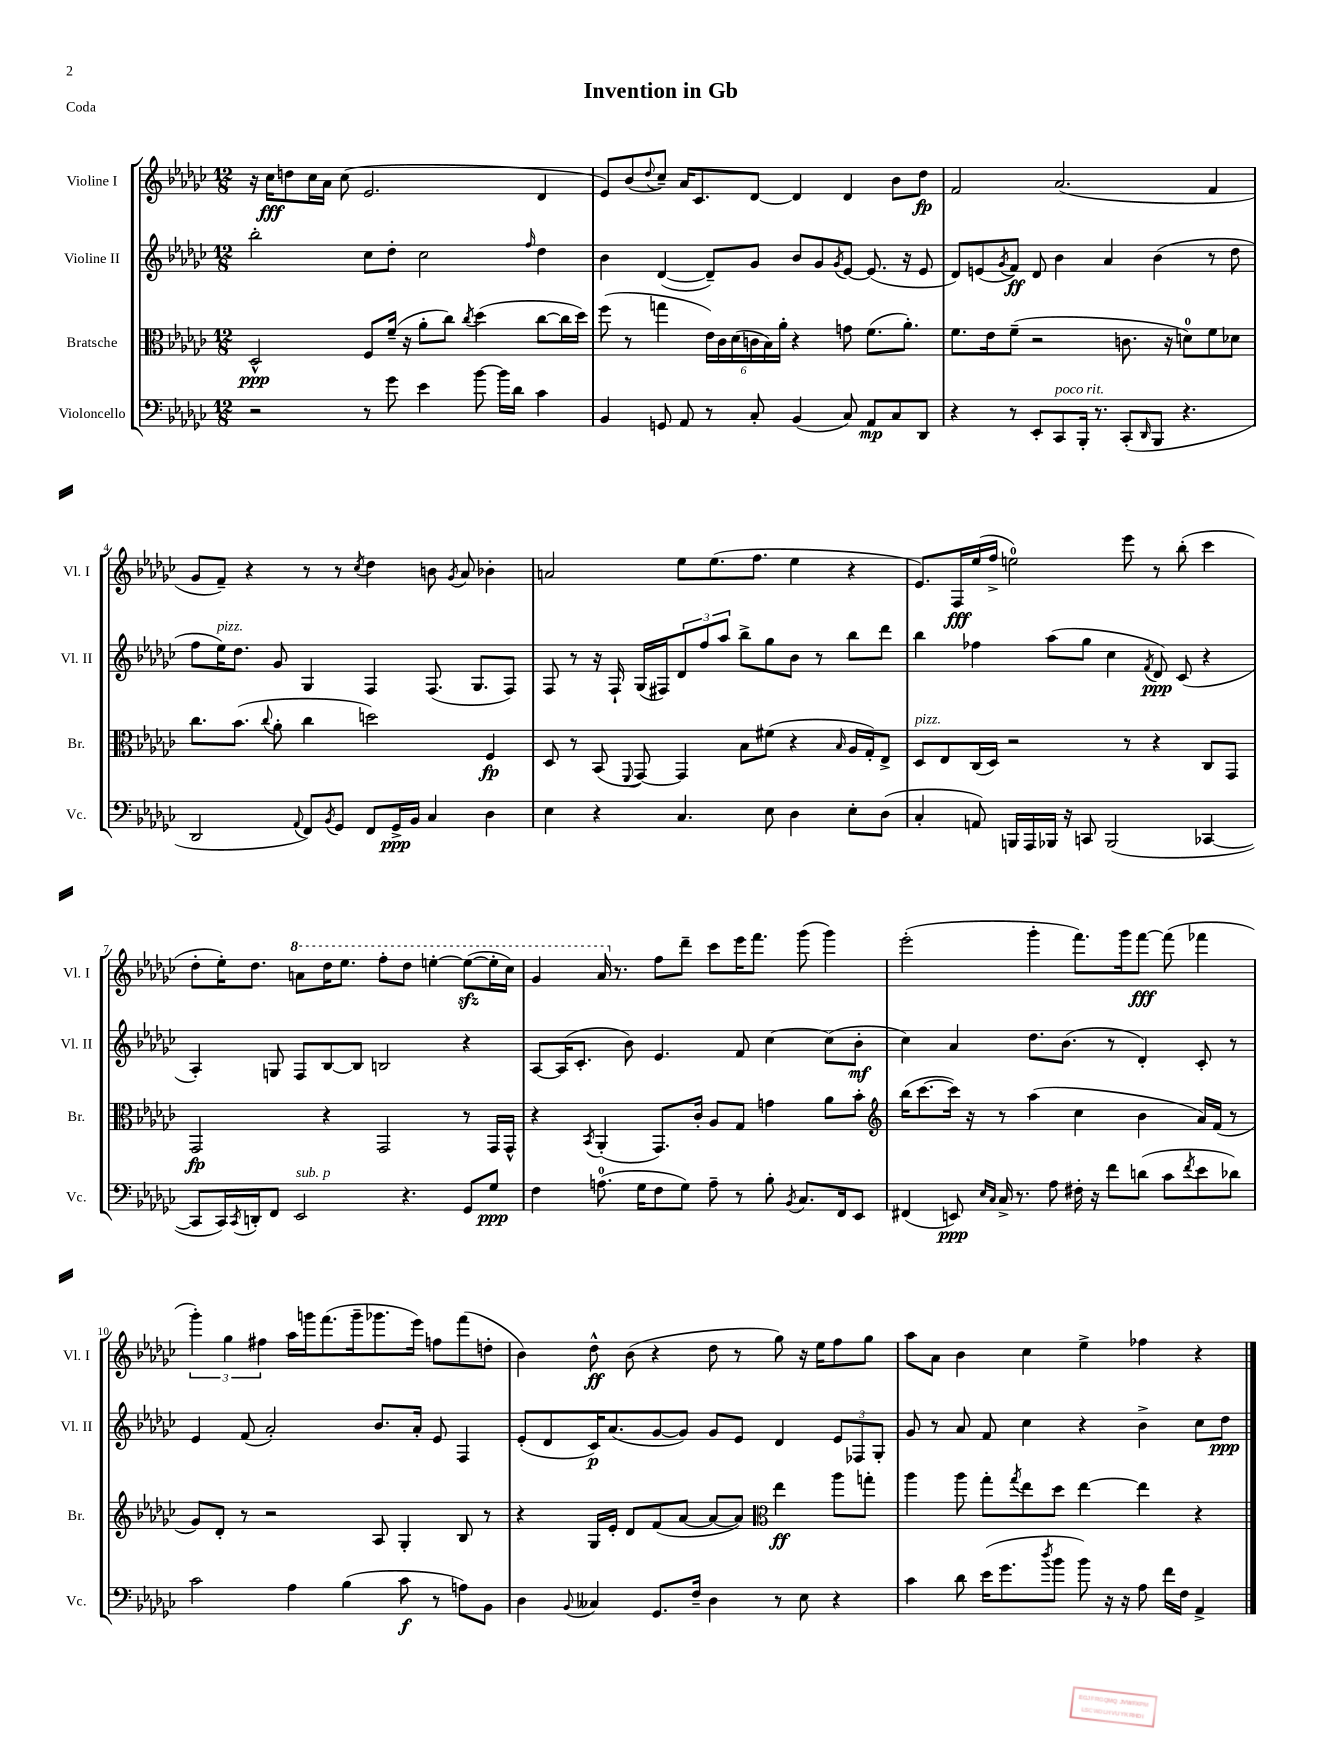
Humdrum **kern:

**kern	**dynam	**kern	**dynam	**kern	**dynam	**kern	**dynam
*part4	*part4	*part3	*part3	*part2	*part2	*part1	*part1
*staff4	*staff4	*staff3	*staff3	*staff2	*staff2	*staff1	*staff1
*I"Violoncello	*	*I"Bratsche	*	*I"Violine II	*	*I"Violine I	*
*I'Vc.	*	*I'Br.	*	*I'Vl. II	*	*I'Vl. I	*
*clefF4	*	*clefC3	*	*clefG2	*	*clefG2	*
*k[b-e-a-d-g-c-]	*	*k[b-e-a-d-g-c-]	*	*k[b-e-a-d-g-c-]	*	*k[b-e-a-d-g-c-]	*
*M12/8	*	*M12/8	*	*M12/8	*	*M12/8	*
=1	=1	=1	=1	=1	=1	=1	=1
2r	.	2D-^^/	ppp	2bb-'\	.	16r	.
.	.	.	.	.	.	16cc-\KL	fff
.	.	.	.	.	.	8ddn\	.
.	.	.	.	.	.	16cc-\L	.
.	.	.	.	.	.	16a-\JJ	.
.	.	.	.	.	.	(8cc-\	.
8r	.	8F/L	.	8cc-\L	.	2.e-/	.
8g-\	.	(16f~/Jk	.	8dd-'\J	.	.	.
.	.	16r	.	.	.	.	.
4e-\	.	8a-'\L	.	2cc-\	.	.	.
.	.	8cc-\J)	.	.	.	.	.
.	.	8qcc-/	.	.	.	.	.
[8b-\	.	(4dd-\	.	.	.	.	.
16b-\LL]	.	.	.	.	.	.	.
16d-\JJ	.	.	.	.	.	.	.
.	.	.	.	16qqff/	.	.	.
4c-\	.	[8cc-\L	.	4dd-\	.	4d-/	.
.	.	16cc-\L]	.	.	.	.	.
.	.	16dd-\JJ)	.	.	.	.	.
=2	=2	=2	=2	=2	=2	=2	=2
4BB-/	.	(8ff\	.	4b-\	.	8e-/L)	.
.	.	8r	.	.	.	(8b-/	.
.	.	.	.	.	.	8qqdd-/	.
8GGn/	.	4ggn\	.	([4d-/	.	8cc-~/J)	.
8AA-/	.	.	.	.	.	16a-/KL	.
.	.	.	.	.	.	8.c-/	.
8r	.	24e-\LL)	.	8d-~/L])	.	.	.
.	.	24c-\	.	.	.	.	.
.	.	(24d-\	.	.	.	.	.
8C-'/	.	24cn\	.	8g-/J	.	[8d-/J	.
.	.	24B-\)	.	.	.	.	.
.	.	24a-'\JJ	.	.	.	.	.
(4BB-/	.	4r	.	8b-/L	.	4d-/]	.
.	.	.	.	8g-/	.	.	.
.	.	.	.	8qg-/	.	.	.
8C-/)	.	8gn\	.	[8e-/J	.	4d-/	.
8AA-/L	mp	(8.f\L	.	(8.e-/]	.	.	.
8C-/	.	.	.	.	.	8b-\L	.
.	.	8.a-'\J)	.	16r	.	.	.
8DD-/J	.	.	.	8e-/	.	8dd-\J	fp
=3	=3	=3	=3	=3	=3	=3	=3
4r	.	8.f\L	.	8d-/L)	.	2f/	.
.	.	.	.	(8en/	.	.	.
.	.	16e-\k	.	.	.	.	.
.	.	.	.	8qg-/	.	.	.
8r	.	(8f~\J	.	8f/J)	ff	.	.
8EE-'/L	.	2r	.	8d-/	.	.	.
!LO:TX:a:i:t=poco rit.	!	!	!	!	!	!	!
8CC-/	.	.	.	4b-\	.	(2.a-/	.
16BBB-'/Jk	.	.	.	.	.	.	.
8.r	.	.	.	.	.	.	.
.	.	.	.	4a-/	.	.	.
(8CC-'/L	.	8.cn\	.	.	.	.	.
16qqDD-/	.	.	.	.	.	.	.
8BBB-/J	.	.	.	(4b-\	.	.	.
.	.	16r	.	.	.	.	.
4.r	.	8dn\L)	.	.	.	.	.
.	.	8f\	.	8r	.	4f/	.
.	.	8d-X\J	.	8dd-\	.	.	.
!!LO:LB:g=z
=4	=4	=4	=4	=4	=4	=4	=4
2DD-/	.	8.cc-\L	.	8ff\L	.	8g-/L	.
!	!	!	!	!LO:TX:a:i:t=pizz.	!	!	!
.	.	.	.	16ee-\K)	.	8f~/J)	.
.	.	(8.b-\J	.	8.dd-\J	.	.	.
.	.	.	.	.	.	4r	.
.	.	8qqcc-/	.	.	.	.	.
.	.	8a-'\	.	8g-/	.	.	.
8qqAA-/	.	.	.	.	.	.	.
8FF/L)	.	4cc-\	.	4G-/	.	8r	.
8qBB-/	.	.	.	.	.	.	.
8GG-/J	.	.	.	.	.	8r	.
.	.	.	.	.	.	8qcc-/	.
8FF/L	.	2ddn\)	.	4F/	.	4dd-\	.
16GG-^/L	ppp	.	.	.	.	.	.
16BB-/JJ	.	.	.	.	.	.	.
4C-/	.	.	.	(8.F/	.	8bn\	.
.	.	.	.	.	.	8qg-/	.
.	.	.	.	.	.	8a-/	.
.	.	.	.	8.G-/L	.	.	.
4D-\	.	4F/	fp	.	.	4b-X'\	.
.	.	.	.	8F/J)	.	.	.
=5	=5	=5	=5	=5	=5	=5	=5
4E-\	.	8D-/	.	8F/	.	2an/	.
.	.	8r	.	8r	.	.	.
4r	.	(8BB-/	.	16r	.	.	.
.	.	.	.	16F`/	.	.	.
.	.	8qqFF/	.	.	.	.	.
.	.	[8GG-/)	.	(16G-/LL	.	.	.
.	.	.	.	16F#X/J)	.	.	.
4.C-/	.	4GG-/]	.	12d-/	.	8ee-\L	.
.	.	.	.	12ff/	.	.	.
.	.	.	.	.	.	(8.ee-\	.
.	.	.	.	12aa-/J	.	.	.
.	.	8B-\L	.	8bb-^\L	.	.	.
.	.	.	.	.	.	8.ff\J	.
8E-\	.	(8f#X\J	.	8gg-\	.	.	.
4D-\	.	4r	.	8b-\J	.	4ee-\	.
.	.	.	.	8r	.	.	.
.	.	16qqB-/	.	.	.	.	.
8E-'\L	.	16A-/LL	.	8bb-\L	.	4r	.
.	.	16G-'/J)	.	.	.	.	.
(8D-\J	.	8E-^/J	.	8ddd-\J	.	.	.
=6	=6	=6	=6	=6	=6	=6	=6
!	!	!LO:TX:a:i:t=pizz.	!	!	!	!	!
4C-'/	.	8D-/L	.	4bb-\	.	8.e-/L)	.
.	.	8E-/	.	.	.	.	.
.	.	.	.	.	.	16F/L	fff
8AAn/)	.	(16C-/L	.	4ff-X\	.	(16ee-/	.
.	.	16D-/JJ)	.	.	.	16ff^/JJ	.
16BBBn/LL	.	2r	.	.	.	2een\)	.
16AAA-/	.	.	.	.	.	.	.
16BBB-X/JJ	.	.	.	(8aa-\L	.	.	.
16r	.	.	.	.	.	.	.
8CCn/	.	.	.	8gg-\J	.	.	.
(2BBB-/	.	.	.	4cc-\	.	.	.
.	.	8r	.	.	.	8eee-\	.
.	.	.	.	8qf/	.	.	.
.	.	4r	.	8d-/)	ppp	8r	.
.	.	.	.	(8c-/	.	(8bb-'\	.
[4CC-X/	.	8C-/L	.	4r	.	4ccc-\	.
.	.	8GG-/J	.	.	.	.	.
!!LO:LB:g=z
=7	=7	=7	=7	=7	=7	=7	=7
8CC-/L]	.	2GG-/	fp	4A-'/)	.	8dd-'\L	.
16CC-/L)	.	.	.	.	.	16ee-'\K)	.
8qCC-/	.	.	.	.	.	.	.
16DDn'/J	.	.	.	.	.	8.dd-\J	.
8FF/J	.	.	.	8Gn/	.	.	.
*	*	*	*	*	*	*8va	*
!LO:TX:a:i:t=sub. p	!	!	!	!	!	!	!
2EE-/	.	.	.	8F/L	.	8aan\L	.
.	.	4r	.	[8B-/	.	16ddd-\K	.
.	.	.	.	.	.	8.eee-\J	.
.	.	.	.	8B-/J]	.	.	.
.	.	2GG-/	.	2Bn/	.	8fff'\L	.
4.r	.	.	.	.	.	8ddd-\J	.
.	.	.	.	.	.	[4eeen'\	.
8GG-/L	.	8r	.	4r	.	(8eeezz\L_	.
8G-/J	ppp	16GG-/LL	.	.	.	16eee'\L]	.
.	.	16GG-^^/JJ	.	.	.	16ccc-\JJ)	.
=8	=8	=8	=8	=8	=8	=8	=8
4F\	.	4r	.	[8A-/L	.	4gg-/	.
.	.	.	.	(16A-/K]	.	.	.
.	.	.	.	8.c-'/J	.	.	.
.	.	8qBB-/	.	.	.	.	.
(8.An\	.	(4AA-'/	.	.	.	16aa-/	.
*	*	*	*	*	*	*X8va	*
.	.	.	.	.	.	8.r	.
.	.	.	.	8b-\)	.	.	.
16G-\KL	.	.	.	.	.	.	.
8F\	.	8.GG-/L)	.	4.e-/	.	8ff\L	.
8G-\J)	.	.	.	.	.	8ddd-~\J	.
.	.	16c-'/Jk	.	.	.	.	.
8A~\	.	8A-/L	.	.	.	8ccc-\L	.
8r	.	8G-/J	.	8f/	.	16eee-\K	.
.	.	.	.	.	.	8.fff\J	.
8B-'\	.	4gn\	.	[4cc-\	.	.	.
8qBB-/	.	.	.	.	.	.	.
8.C-/L	.	.	.	.	.	(8ggg-\	.
.	.	8a-\L	.	(8cc-\L]	.	4ggg-\)	.
16FF/k	.	.	.	.	.	.	.
8EE-/J	.	8b-'\J	.	8b-'\J	mf	.	.
=9	=9	=9	=9	=9	=9	=9	=9
*	*	*clefG2	*	*	*	*	*
(4FF#X/	.	(16bb-\KL	.	4cc-\)	.	(2eee-'\	.
.	.	[8.ccc-\	.	.	.	.	.
8EEn/)	ppp	16ccc-\Jk])	.	4a-/	.	.	.
.	.	16r	.	.	.	.	.
16qqE-/LL	.	.	.	.	.	.	.
16qqC-/JJ	.	.	.	.	.	.	.
16C-^/	.	8r	.	.	.	.	.
8.r	.	.	.	.	.	.	.
.	.	(4aa-\	.	8.dd-\L	.	4ggg-'\	.
8A-\	.	.	.	.	.	.	.
.	.	.	.	(8.b-\J	.	.	.
16F#X'\	.	4cc-\	.	.	.	8.fff\L)	.
16r	.	.	.	.	.	.	.
8f\L	.	.	.	8r	.	.	.
.	.	.	.	.	.	16ggg-\k	.
(8dn\J	.	4b-\	.	4d-'/)	.	[8fff\J	fff
8c-\L	.	.	.	.	.	(8fff\]	.
8qf/	.	.	.	.	.	.	.
8e-\	.	16a-/LL)	.	8c-'/	.	4fff-X\	.
.	.	(16f/JJ	.	.	.	.	.
8d-X\J)	.	8r	.	8r	.	.	.
!!LO:LB:g=z
=10	=10	=10	=10	=10	=10	=10	=10
2c-\	.	8g-/L)	.	4e-/	.	6ggg-'\)	.
.	.	8d-'/J	.	.	.	.	.
.	.	.	.	.	.	6gg-\	.
.	.	8r	.	(8f/	.	.	.
.	.	.	.	.	.	6ff#X\	.
.	.	2r	.	2a-'/)	.	.	.
4A-\	.	.	.	.	.	16aa-\LL	.
.	.	.	.	.	.	16gggn\J	.
.	.	.	.	.	.	(8.fff\	.
(4B-\	.	.	.	.	.	.	.
.	.	.	.	.	.	16ggg~\k	.
.	.	8A-/	.	8.b-/L	.	8.ggg-X\	.
8c-\	f	4G-'/	.	.	.	.	.
.	.	.	.	16a-'/Jk	.	16eee-\Jk)	.
8r	.	.	.	8e-/	.	8ffn\L	.
8An\L)	.	8B-/	.	4F/	.	(8fff\	.
8BB-\J	.	8r	.	.	.	8ddn'\J	.
=11	=11	=11	=11	=11	=11	=11	=11
4D-\	.	4r	.	(8e-'/L	.	4b-\)	.
.	.	.	.	8d-/	.	.	.
8qqBB-/	.	.	.	.	.	.	.
4C--X/	.	16G-/LL	.	16c-/K)	p	8dd-^^\	ff
.	.	16e-'/JJ	.	(8.a-/	.	.	.
.	.	8d-/L	.	.	.	(8b-\	.
8.GG-/L	.	(8f/	.	[8g-/	.	4r	.
.	.	[8a-/J	.	8g-/J])	.	.	.
16F~/Jk	.	.	.	.	.	.	.
4D-\	.	8a-/L_	.	8g-/L	.	8dd-\	.
.	.	8a-/J])	.	8e-/J	.	8r	.
*	*	*clefC3	*	*	*	*	*
8r	.	4ee-\	ff	4d-/	.	8gg-\)	.
8E-\	.	.	.	.	.	16r	.
.	.	.	.	.	.	16ee-\KL	.
4r	.	8aa-\L	.	12e-/L	.	8ff\	.
.	.	.	.	12F-X/	.	.	.
.	.	8ggn'\J	.	.	.	8gg-\J	.
.	.	.	.	12G-'/J	.	.	.
=12	=12	=12	=12	=12	=12	=12	=12
4c-\	.	4aa-\	.	8g-/	.	8aa-\L	.
.	.	.	.	8r	.	8a-\J	.
8d-\	.	8aa-\	.	8a-/	.	4b-\	.
(16e-\KL	.	8gg-'\L	.	8f/	.	.	.
8.g-\	.	.	.	.	.	.	.
.	.	8qgg-/	.	.	.	.	.
.	.	8ee-\	.	4cc-\	.	4cc-\	.
8qdd-/	.	.	.	.	.	.	.
8b-\J	.	8dd-\J	.	.	.	.	.
8b-\)	.	[4ee-\	.	4r	.	4ee-^\	.
16r	.	.	.	.	.	.	.
16r	.	.	.	.	.	.	.
8A-\	.	4ee-\]	.	4b-^\	.	4ff-X\	.
16f\LL	.	.	.	.	.	.	.
16F\JJ	.	.	.	.	.	.	.
4AA-^/	.	4r	.	8cc-\L	.	4r	.
.	.	.	.	8dd-\J	ppp	.	.
==	==	==	==	==	==	==	==
*-	*-	*-	*-	*-	*-	*-	*-
